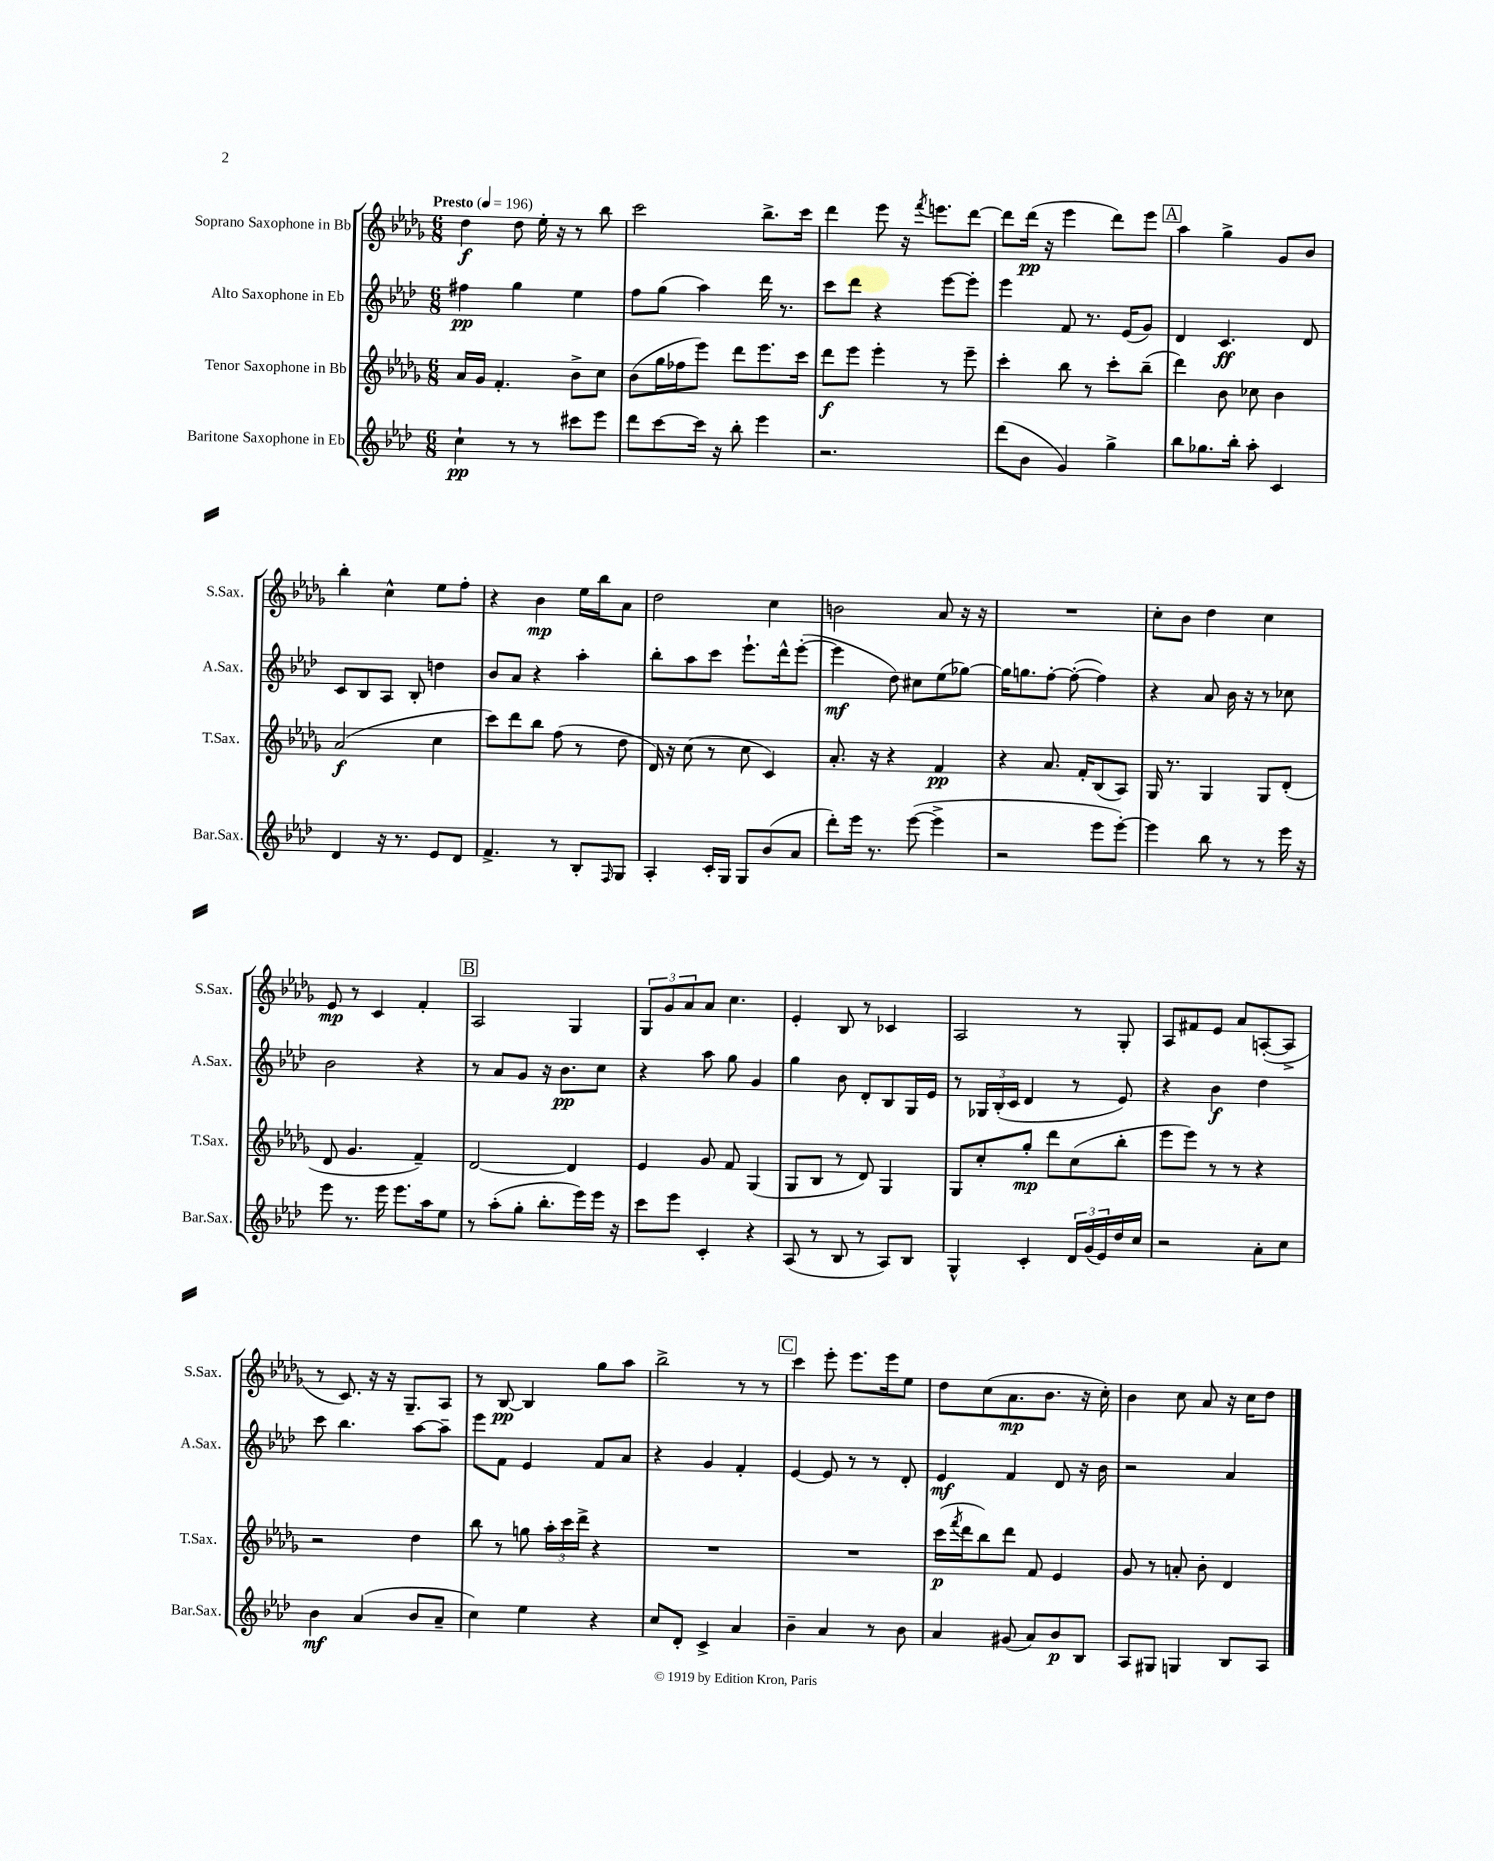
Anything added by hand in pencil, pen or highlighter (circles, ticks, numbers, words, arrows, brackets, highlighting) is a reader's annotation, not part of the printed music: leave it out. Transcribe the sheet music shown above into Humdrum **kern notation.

**kern	**dynam	**kern	**dynam	**kern	**dynam	**kern	**dynam
*part4	*part4	*part3	*part3	*part2	*part2	*part1	*part1
*staff4	*staff4	*staff3	*staff3	*staff2	*staff2	*staff1	*staff1
*I"Baritone Saxophone in Eb	*	*I"Tenor Saxophone in Bb	*	*I"Alto Saxophone in Eb	*	*I"Soprano Saxophone in Bb	*
*I'Bar.Sax.	*	*I'T.Sax.	*	*I'A.Sax.	*	*I'S.Sax.	*
*clefG2	*	*clefG2	*	*clefG2	*	*clefG2	*
*k[b-e-a-d-]	*	*k[b-e-a-d-g-]	*	*k[b-e-a-d-]	*	*k[b-e-a-d-g-]	*
*M6/8	*	*M6/8	*	*M6/8	*	*M6/8	*
*MM196	*	*MM196	*	*MM196	*	*MM196	*
=1	=1	=1	=1	=1	=1	=1	=1
!	!	!	!	!	!	!LO:TX:a:B:t=Presto	!
4cc`\	pp	16a-/LL	.	4ff#X\	pp	4dd-\	f
.	.	16g-/JJ	.	.	.	.	.
.	.	4.f'/	.	.	.	.	.
8r	.	.	.	4gg\	.	8dd-\	.
8r	.	.	.	.	.	16ee-'\	.
.	.	.	.	.	.	16r	.
8ccc#X\L	.	8b-^\L	.	4ee-\	.	8r	.
8eee-\J	.	8cc\J	.	.	.	8bb-\	.
=2	=2	=2	=2	=2	=2	=2	=2
8ddd-\L	.	(8b-\L	.	8ff\L	.	2ccc\	.
[8ccc\	.	16gg-\L	.	(8gg\J	.	.	.
.	.	16ff-X\J	.	.	.	.	.
16ccc\Jk]	.	8eee-\J)	.	4aa-\)	.	.	.
16r	.	.	.	.	.	.	.
8bb-'\	.	8ddd-\L	.	.	.	.	.
4eee-\	.	8.eee-\	.	16ddd-\	.	8.bb-^\L	.
.	.	.	.	8.r	.	.	.
.	.	16ccc\Jk	.	.	.	16ccc\Jk	.
=3	=3	=3	=3	=3	=3	=3	=3
2.r	.	8ddd-\L	f	8ccc\L	.	4ddd-\	.
.	.	8eee-\J	.	8ddd-\J	.	.	.
.	.	4eee-'\	.	4r	.	8eee-\	.
.	.	.	.	.	.	16r	.
.	.	.	.	.	.	8qfff/	.
.	.	.	.	.	.	8.eeen\L	.
.	.	8r	.	[8eee-\L	.	.	.
.	.	8eee-~\	.	8eee-'\J]	.	[8ddd-\J	.
=4	=4	=4	=4	=4	=4	=4	=4
(8ddd-\L	.	4ccc'\	.	4eee-\	.	8ddd-\L]	.
8b-\J	.	.	.	.	.	(16ddd-\Jk	pp
.	.	.	.	.	.	16r	.
4g/)	.	8bb-\	.	8f/	.	4eee-\	.
.	.	8r	.	8.r	.	.	.
4gg^\	.	8ccc'\L	.	.	.	8ddd-\L)	.
.	.	.	.	(16e-/KL	.	.	.
.	.	(8bb-~\J	.	8g/J)	.	8eee-\J	.
!!LO:REH:place=s1:t=A
=5	=5	=5	=5	=5	=5	=5	=5
8bb-\L	.	4ddd-\)	.	4d-/	.	4aa-\	.
8.gg-X\	.	.	.	.	.	.	.
.	.	8b-\	.	4.c/	ff	4gg-^\	.
16bb-'\Jk	.	.	.	.	.	.	.
8aa-'\	.	8cc-X\	.	.	.	.	.
4c/	.	4b-\	.	.	.	8g-/L	.
.	.	.	.	8d-/	.	8b-/J	.
!!LO:LB:g=z
=6	=6	=6	=6	=6	=6	=6	=6
4d-/	.	(2a-/	f	8c/L	.	4bb-'\	.
.	.	.	.	8B-/	.	.	.
16r	.	.	.	8A-/J	.	4cc^^\	.
8.r	.	.	.	.	.	.	.
.	.	.	.	8B-'/	.	.	.
8e-/L	.	4cc\	.	4ddn\	.	8ee-\L	.
8d-/J	.	.	.	.	.	8ff'\J	.
=7	=7	=7	=7	=7	=7	=7	=7
4.f^/	.	8ccc\L)	.	8b-/L	.	4r	.
.	.	8ddd-\	.	8a-/J	.	.	.
.	.	8bb-\J	.	4r	.	4b-\	mp
8r	.	(8ff\	.	.	.	.	.
8B-'/L	.	8r	.	4aa-'\	.	16ee-\LL	.
.	.	.	.	.	.	16bb-\J	.
16qqF/	.	.	.	.	.	.	.
8G/J	.	8dd-\	.	.	.	8a-\J	.
=8	=8	=8	=8	=8	=8	=8	=8
4A-'/	.	16d-/)	.	8bb-'\L	.	2dd-\	.
.	.	16r	.	.	.	.	.
.	.	(8cc\	.	8aa-\	.	.	.
16c'/LL	.	8r	.	8ccc\J	.	.	.
16G/JJ	.	.	.	.	.	.	.
8G/L	.	8cc\	.	8.eee-`\L	.	.	.
(8b-/	.	4c/)	.	.	.	4cc\	.
.	.	.	.	16ddd-^^\k	.	.	.
8a-/J	.	.	.	([8eee-'\J	.	.	.
=9	=9	=9	=9	=9	=9	=9	=9
8ddd-'\L)	.	8.a-'/	.	4eee-\]	mf	2bn\	.
16eee-\Jk	.	.	.	.	.	.	.
8.r	.	16r	.	.	.	.	.
.	.	4r	.	8dd-\)	.	.	.
([8eee-\	.	.	.	8cc#X\L	.	.	.
4eee-^\]	.	4f/	pp	(8ee-\	.	8a-/	.
.	.	.	.	[8gg-X\J)	.	16r	.
.	.	.	.	.	.	16r	.
=10	=10	=10	=10	=10	=10	=10	=10
2r	.	4r	.	16gg-\KL]	.	2.r	.
.	.	.	.	8.ggn\	.	.	.
.	.	8.a-/	.	[8ff'\J	.	.	.
.	.	.	.	(8ff'\_	.	.	.
.	.	16f'/KL	.	.	.	.	.
8eee-\L	.	(8B-/	.	4ff\])	.	.	.
[8eee-'\J)	.	8A-/J)	.	.	.	.	.
=11	=11	=11	=11	=11	=11	=11	=11
4eee-\]	.	16G-/	.	4r	.	8cc'\L	.
.	.	8.r	.	.	.	.	.
.	.	.	.	.	.	8b-\J	.
8bb-\	.	4G-/	.	8a-/	.	4dd-\	.
8r	.	.	.	16b-\	.	.	.
.	.	.	.	16r	.	.	.
8r	.	8G-/L	.	8r	.	4cc\	.
16eee-\	.	(8d-'/J	.	8cc-X\	.	.	.
16r	.	.	.	.	.	.	.
!!LO:LB:g=z
=12	=12	=12	=12	=12	=12	=12	=12
8eee-\	.	8d-/	.	2b-\	.	8e-/	mp
8.r	.	4.g-/	.	.	.	8r	.
.	.	.	.	.	.	4c/	.
16eee-\	.	.	.	.	.	.	.
8.eee-\L	.	.	.	.	.	.	.
.	.	4f~/)	.	4r	.	4f'/	.
16aa-\k	.	.	.	.	.	.	.
8ee-\J	.	.	.	.	.	.	.
!!LO:REH:place=s1:t=B
=13	=13	=13	=13	=13	=13	=13	=13
8r	.	[2d-/	.	8r	.	2A-/	.
(8aa-'\L	.	.	.	8a-/L	.	.	.
8gg'\J	.	.	.	8g/J	.	.	.
8.bb-'\L	.	.	.	16r	.	.	.
.	.	.	.	8.b-\L	pp	.	.
.	.	4d-/]	.	.	.	4G-/	.
16eee-\L)	.	.	.	.	.	.	.
16eee-\JJ	.	.	.	8cc\J	.	.	.
16r	.	.	.	.	.	.	.
=14	=14	=14	=14	=14	=14	=14	=14
8ccc\L	.	4e-/	.	4r	.	12G-/L	.
.	.	.	.	.	.	12g-/	.
8eee-\J	.	.	.	.	.	.	.
.	.	.	.	.	.	12a-/	.
4c'/	.	8g-/	.	8aa-\	.	8a-/J	.
.	.	8f/	.	8gg\	.	4.cc\	.
4r	.	(4G-/	.	4g/	.	.	.
=15	=15	=15	=15	=15	=15	=15	=15
(8A-/	.	8G-/L	.	4gg\	.	4e-'/	.
8r	.	8B-/J	.	.	.	.	.
8B-/	.	8r	.	8b-\	.	8B-/	.
8r	.	8d-/)	.	8d-'/L	.	8r	.
8A-/L)	.	4G-/	.	8B-/	.	4c-X/	.
8B-/J	.	.	.	16G/L	.	.	.
.	.	.	.	16e-/JJ	.	.	.
=16	=16	=16	=16	=16	=16	=16	=16
4G^^/	.	8G-/L	.	8r	.	2A-/	.
.	.	8cc'/	.	24G-X/LL	.	.	.
.	.	.	.	(24B-'/	.	.	.
.	.	.	.	24c/JJ	.	.	.
4c'/	.	8gg-'/J	mp	4d-/	.	.	.
.	.	8ddd-\L	.	.	.	.	.
24d-/LL	.	(8cc\	.	8r	.	8r	.
(24g/	.	.	.	.	.	.	.
24e-/)	.	.	.	.	.	.	.
16dd-/	.	8bb-'\J	.	8e-/)	.	8G-'/	.
16cc/JJ	.	.	.	.	.	.	.
=17	=17	=17	=17	=17	=17	=17	=17
2r	.	8eee-\L	.	4r	.	8A-/L	.
.	.	8eee-\J)	.	.	.	8f#X/	.
.	.	8r	.	4b-\	f	8e-/J	.
.	.	8r	.	.	.	8a-/L	.
8a-'\L	.	4r	.	4dd-\	.	([8An'/	.
8cc\J	.	.	.	.	.	8A^/J]	.
!!LO:LB:g=z
=18	=18	=18	=18	=18	=18	=18	=18
4b-\	mf	2r	.	8ccc\	.	8r	.
.	.	.	.	4.bb-\	.	8.c/)	.
(4a-/	.	.	.	.	.	.	.
.	.	.	.	.	.	16r	.
.	.	.	.	.	.	16r	.
.	.	.	.	.	.	8.G-~/L	.
8b-/L	.	4dd-\	.	[8aa-\L	.	.	.
8a-~/J	.	.	.	8aa-~\J]	.	8A-/J	.
=19	=19	=19	=19	=19	=19	=19	=19
4cc\)	.	8bb-\	.	8eee-\L	.	8r	.
.	.	8r	.	8f\J	.	[8B-/	pp
4ee-\	.	8ggn\	.	4e-/	.	4B-/]	.
.	.	24aa-'\LL	.	.	.	.	.
.	.	24ccc\	.	.	.	.	.
.	.	24ddd-^\JJ	.	.	.	.	.
4r	.	4r	.	8f/L	.	8gg-\L	.
.	.	.	.	8a-/J	.	8aa-\J	.
=20	=20	=20	=20	=20	=20	=20	=20
8cc/L	.	2.r	.	4r	.	2bb-^\	.
8d-'/J	.	.	.	.	.	.	.
4c^/	.	.	.	4g/	.	.	.
4a-/	.	.	.	4f'/	.	8r	.
.	.	.	.	.	.	8r	.
!!LO:REH:place=s1:t=C
=21	=21	=21	=21	=21	=21	=21	=21
4b-~\	.	2.r	.	[4e-/	.	4ccc\	.
4a-/	.	.	.	8e-/]	.	8eee-'\	.
.	.	.	.	8r	.	8.eee-\L	.
8r	.	.	.	8r	.	.	.
.	.	.	.	.	.	16eee-\k	.
8b-\	.	.	.	8d-'/	.	8ee-\J	.
=22	=22	=22	=22	=22	=22	=22	=22
4a-/	.	(16ccc\LL	p	4e-/	mf	8dd-\L	.
.	.	8qfff/	.	.	.	.	.
.	.	16ddd-\J	.	.	.	.	.
.	.	8bb-\)	.	.	.	(8cc\	.
(8g#X/	.	8ddd-\J	.	4f/	.	8.a-\	mp
8a-/L)	.	8f/	.	.	.	.	.
.	.	.	.	.	.	8.b-\J	.
8b-/	p	4e-/	.	8d-/	.	.	.
8B-/J	.	.	.	16r	.	16r	.
.	.	.	.	16b-\	.	16cc'\)	.
=23	=23	=23	=23	=23	=23	=23	=23
8A-/L	.	8g-/	.	2r	.	4b-\	.
8G#X/J	.	8r	.	.	.	.	.
4Gn/	.	8an'/	.	.	.	8cc\	.
.	.	8b-'\	.	.	.	8a-/	.
8B-/L	.	4d-/	.	4a-/	.	16r	.
.	.	.	.	.	.	16cc\KL	.
8A-/J	.	.	.	.	.	8dd-\J	.
==	==	==	==	==	==	==	==
*-	*-	*-	*-	*-	*-	*-	*-
